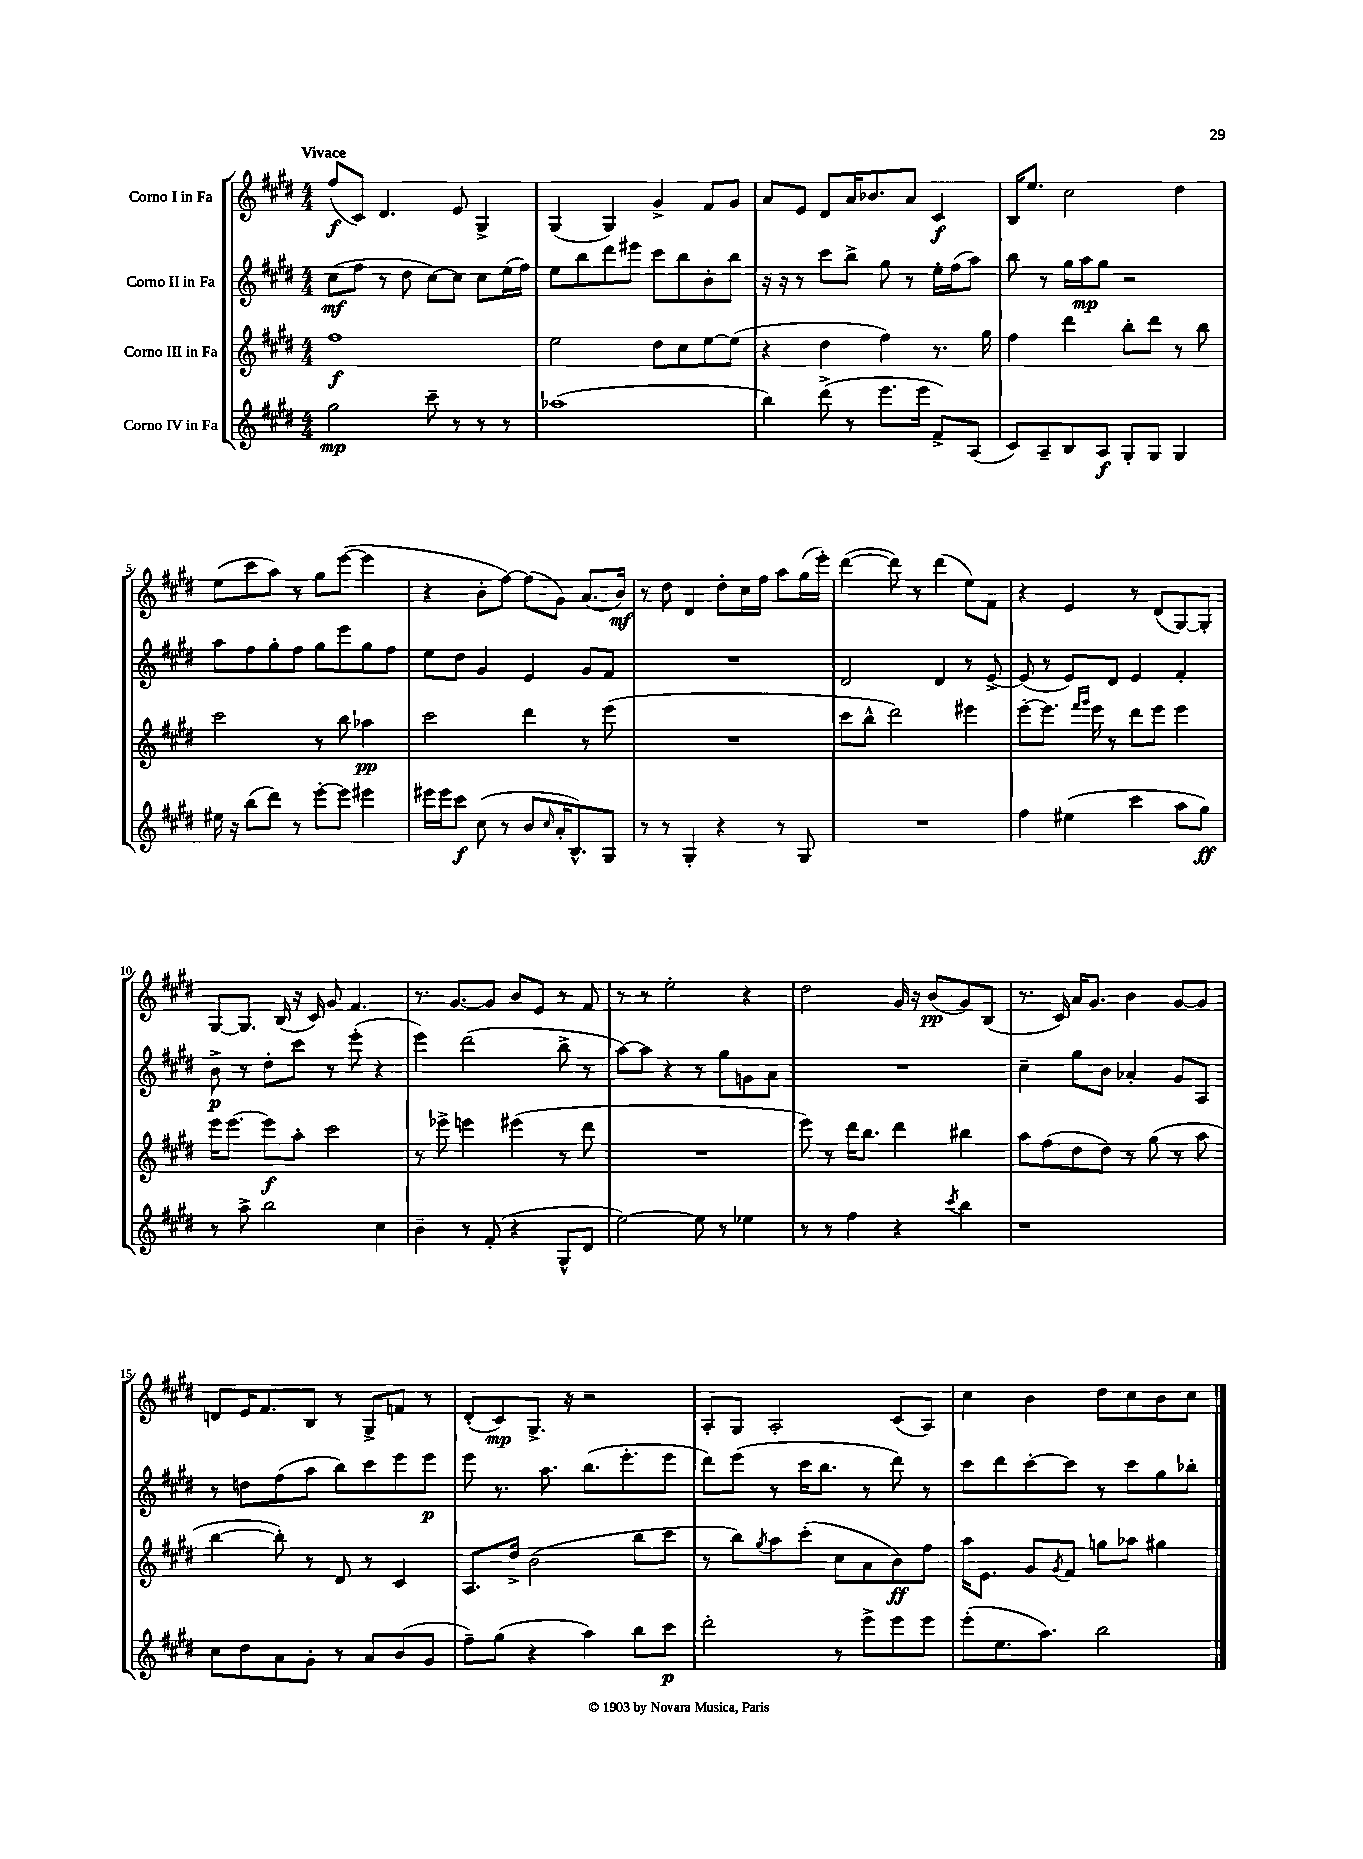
<<
\new StaffGroup <<
\new Staff = "s0" \with { instrumentName = "Corno I in Fa" } {
    \clef treble \key e \major \numericTimeSignature \time 4/4 \tempo "Vivace"
    fis''8\f( cis'8) dis'4. e'8 gis4-> |
    gis4( gis4) gis'4-> fis'8 gis'8 |
    a'8 e'8 dis'8 a'16 bes'8. a'8 cis'4\f |
    b16 e''8. cis''2 dis''4 |
    e''8( cis'''8 a''8) r8 gis''8 e'''8~( e'''4 |
    r4 b'8-. fis''8~) fis''8( gis'8) a'8.( b'16\mf) |
    r8 dis''8 dis'4 dis''8-. cis''16 fis''16 a''8 gis''16( e'''16-.) |
    dis'''4~( dis'''8) r8 dis'''4( e''8) fis'8 |
    r4 e'4 r8 dis'8( gis8~) gis8-. |
    gis8~ gis8. b16( r16 cis'16) gis'8 fis'4. |
    r8. gis'8.~ gis'8 b'8 e'8 r8 fis'8 |
    r8 r8 e''2-. r4 |
    dis''2 gis'16 r16 b'8\pp( gis'8) b8( |
    r8. cis'16) a'16 gis'8. b'4 gis'8~ gis'8 |
    d'8 e'16 fis'8. b8 r8 gis8-> f'8 r8 |
    dis'8-.( cis'8\mp) gis8.-> r16 r2 |
    a8-. gis8 a2-. cis'8( a8) |
    cis''4 b'4 dis''8 cis''8 b'8 cis''8 \bar "|." |
}
\new Staff = "s1" \with { instrumentName = "Corno II in Fa" } {
    \clef treble \key e \major \numericTimeSignature \time 4/4
    cis''8\mf( fis''8 r8 dis''8 cis''8~) cis''8 cis''8 e''16( fis''16) |
    e''8 b''8 dis'''8 eis'''8 cis'''8 b''8 b'8-. b''8 |
    r16 r16 r8 cis'''8 b''8-> gis''8 r8 e''16-. fis''16( a''8) |
    b''8 r8 gis''16 a''16\mp gis''8 r2 |
    a''8 fis''8 gis''8-. fis''8 gis''8 e'''8 gis''8 fis''8 |
    e''8 dis''8 gis'4 e'4 gis'8 fis'8 |
    R1 |
    dis'2 dis'4 r8 e'8~-> |
    e'8( r8 e'8) dis'8 e'4 fis'4-. |
    b'8->\p r8 dis''8-. cis'''8 r8 e'''8-.( r4 |
    e'''4) dis'''2( b''8-> r8 |
    a''8~) a''8 r4 r8 gis''8 g'8 a'8 |
    R1 |
    cis''4-- gis''8 b'8 aes'4-. gis'8 a8 |
    r8 d''8 fis''8( a''8 b''8) cis'''8 e'''8 e'''8\p |
    e'''8 r8. a''8. b''8.( e'''8.-. e'''8 |
    dis'''8) e'''8( r8 cis'''16 b''8. r8 dis'''8) r8 |
    cis'''8 dis'''8 cis'''8~-. cis'''8 r8 cis'''8 gis''8 bes''8-. \bar "|." |
}
\new Staff = "s2" \with { instrumentName = "Corno III in Fa" } {
    \clef treble \key e \major \numericTimeSignature \time 4/4
    fis''1\f |
    e''2 dis''8 cis''8 e''8~ e''8( |
    r4 dis''4 fis''4) r8. gis''16 |
    fis''4 dis'''4 b''8-. dis'''8 r8 b''8 |
    cis'''2 r8 b''8 aes''4\pp |
    cis'''2 dis'''4 r8 e'''8( |
    R1 |
    cis'''8 b''8-^ dis'''2) eis'''4 |
    e'''8~-. e'''8. \grace { fis'''16 gis'''16 } e'''16 r8 dis'''8 e'''8 e'''4 |
    e'''16 e'''8.~ e'''8\f a''8-. cis'''2 |
    r8 ees'''8-> e'''4 eis'''4( r8 dis'''8 |
    R1 |
    e'''8) r8 dis'''16 b''8. dis'''4 bis''4 |
    a''8 fis''8( dis''8 dis''8) r8 gis''8( r8 a''8 |
    b''4~ b''8-.) r8 dis'8 r8 cis'4 |
    a8. dis''16-> b'2( b''8 cis'''8 |
    r8 b''8) \acciaccatura { gis''8 } a''8 cis'''8-.( cis''8 a'8 b'8\ff) fis''8 |
    a''16 e'8. gis'8 \acciaccatura { gis'8 } fis'8 g''8 aes''8 gis''4 \bar "|." |
}
\new Staff = "s3" \with { instrumentName = "Corno IV in Fa" } {
    \clef treble \key e \major \numericTimeSignature \time 4/4
    gis''2\mp cis'''8-- r8 r8 r8 |
    aes''1( |
    b''4) dis'''8->( r8 e'''8. e'''16 fis'8->) a8( |
    cis'8) a8-- b8 a8\f gis8-. gis8 gis4 |
    eis''16 r16 b''8( dis'''8) r8 e'''8~-. e'''8 eis'''4 |
    eis'''16 eis'''16 cis'''8\f cis''8( r8 b'8 \grace { cis''16 } a'16-. b8.-^) gis8 |
    r8 r8 gis4-. r4 r8 gis8 |
    R1 |
    fis''4 eis''4( cis'''4 a''8 gis''8\ff) |
    r8 a''8-> b''2 cis''4 |
    b'4-- r8 fis'8-.( r4 gis8-^ dis'8 |
    e''2~) e''8 r8 ees''4 |
    r8 r8 fis''4 r4 \acciaccatura { cis'''8 } b''4 |
    r1 |
    cis''8 dis''8 a'8 gis'8-. r8 a'8 b'8( gis'8 |
    fis''8--) gis''8( r4 a''4) b''8 cis'''8\p |
    dis'''2-. r8 e'''8-> e'''8 e'''8 |
    e'''8-.( e''8. a''8.) b''2 \bar "|." |
}
>>
>>
